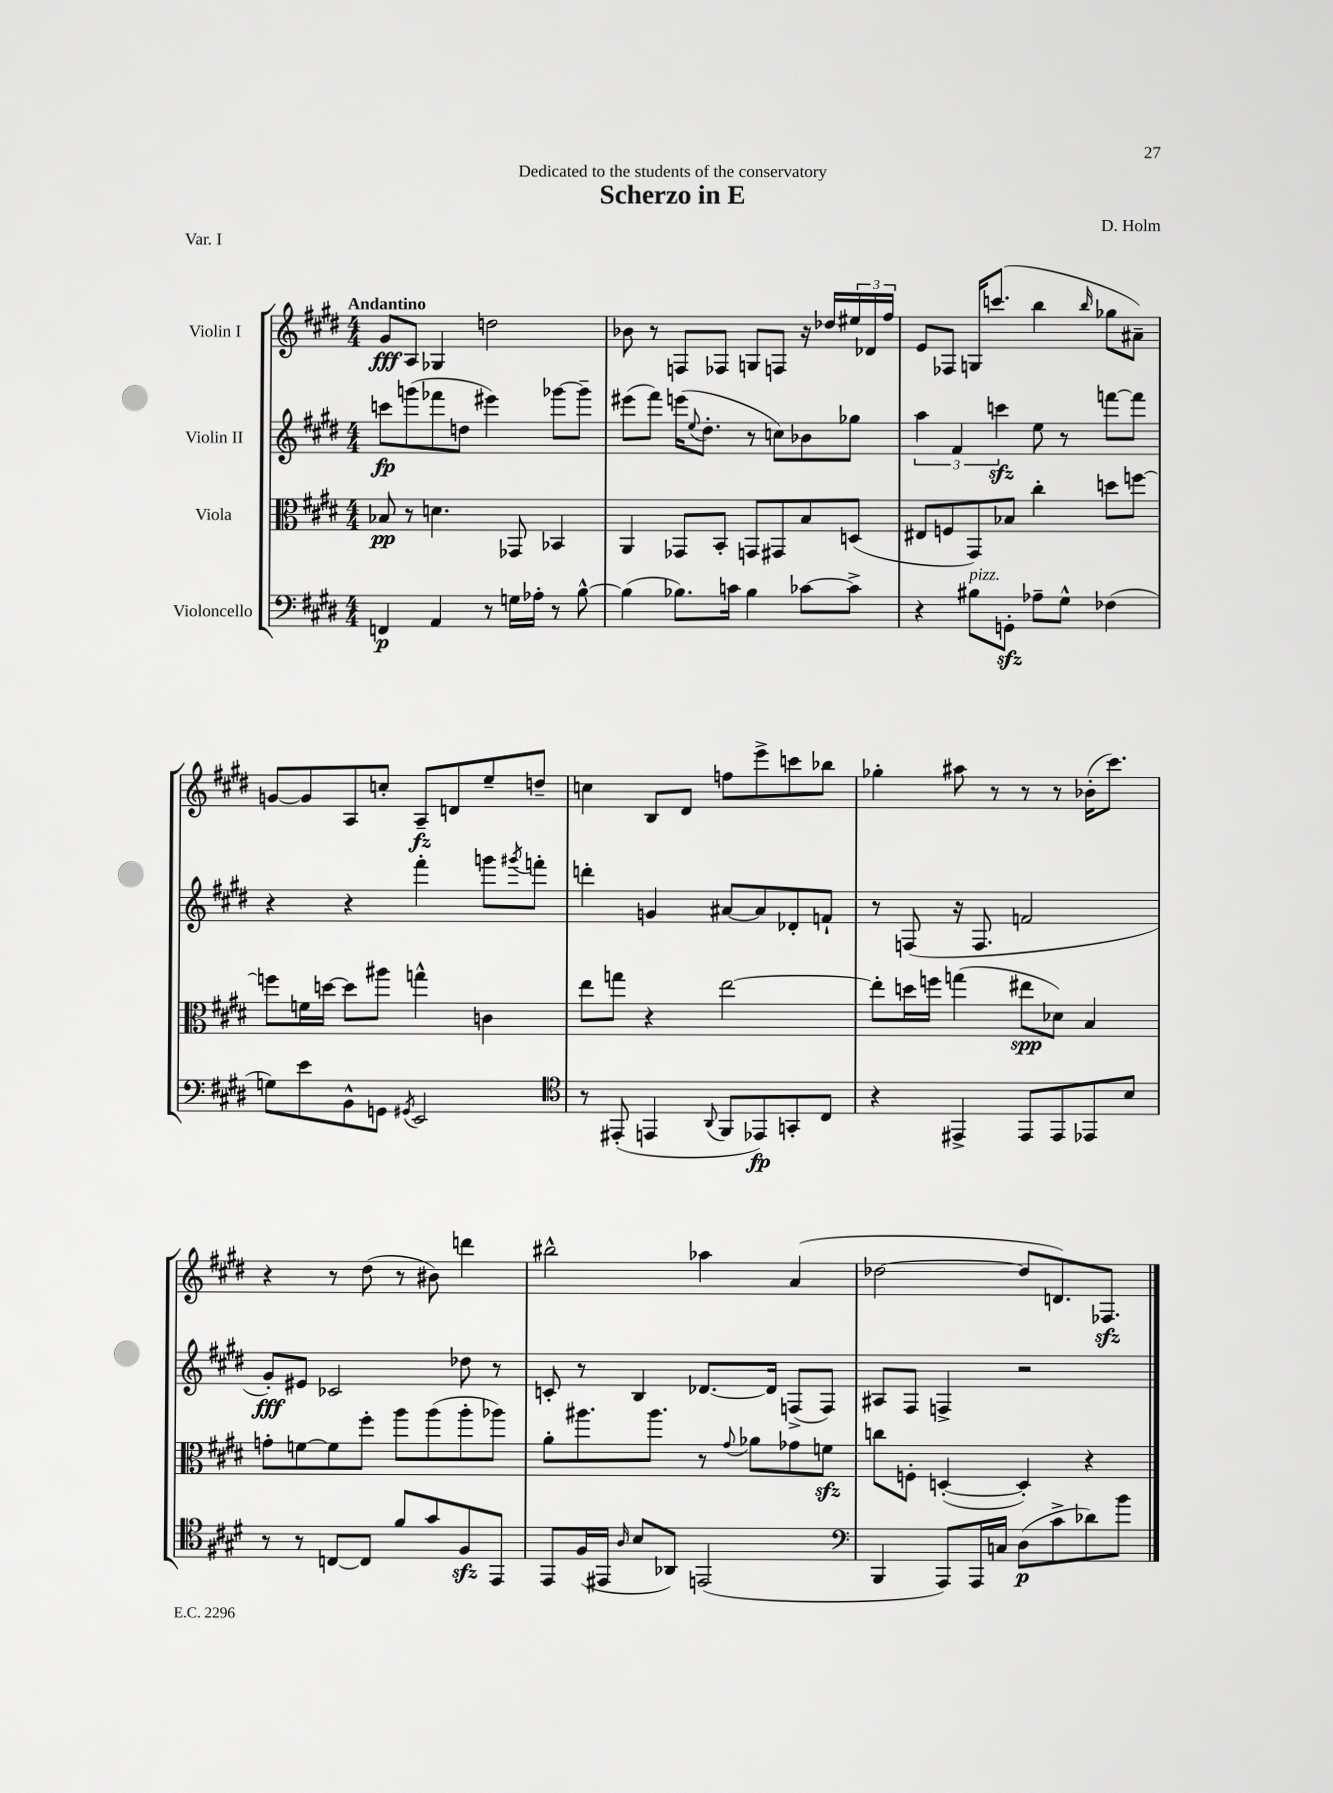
\header { title = "Scherzo in E" composer = "D. Holm" dedication = "Dedicated to the students of the conservatory" piece = "Var. I" }
<<
\new StaffGroup <<
\new Staff = "s0" \with { instrumentName = "Violin I" } {
    \clef treble \key e \major \numericTimeSignature \time 4/4 \tempo "Andantino"
    gis'8\fff a8 ges4 d''2 |
    bes'8 r8 f8 fes8 g8 f8 r16 des''16 \tuplet 3/2 { eis''16 des'16 fis''16 } |
    e'8 fes8 g16 c'''8.( b''4 \grace { b''16 } ges''8 ais'8--) |
    g'8~ g'8 a8 c''8-. a8--\fz d'8 e''8-- d''8-- |
    c''4 b8 dis'8 f''8 e'''8-> c'''8 bes''8 |
    ges''4-. ais''8 r8 r8 r8 bes'16-.( cis'''8.) |
    r4 r8 dis''8( r8 bis'8) d'''4 |
    bis''2-^ aes''4 a'4( |
    des''2~ des''8 d'8.) fes8.\sfz \bar "|." |
}
\new Staff = "s1" \with { instrumentName = "Violin II" } {
    \clef treble \key e \major \numericTimeSignature \time 4/4
    c'''8\fp g'''8( fes'''8 d''8 eis'''4) ges'''8~ ges'''8-- |
    eis'''8( fis'''8) e'''16( \appoggiatura { e''8 } dis''8.-. r8 c''8) bes'8 ges''8 |
    \tuplet 3/2 { a''4 fis'4 c'''4\sfz } e''8 r8 f'''8~ f'''8 |
    r4 r4 fis'''4-. g'''8 \acciaccatura { gis'''8 } f'''8-. |
    d'''4-. g'4 ais'8~ ais'8 des'8-. f'8-! |
    r8 f8( r16 f8. f'2 |
    gis'8-.\fff) eis'8 ces'2 des''8 r8 |
    c'8-. r8 b4 des'8.~ des'16 f8->( f8) |
    ais8 fis8 f4-> r2 \bar "|." |
}
\new Staff = "s2" \with { instrumentName = "Viola" } {
    \clef alto \key e \major \numericTimeSignature \time 4/4
    bes8\pp r8 d'4. ges,8 bes,4 |
    a,4 ges,8 b,8-. g,8 gis,8 b8 d8( |
    eis8 f8 gis,8) bes8 cis''4-. d''8 f''8~ |
    f''8 f'16 d''16~ d''8 ais''8 g''4-^ c'4 |
    e''8 g''8 r4 e''2~ |
    e''8-. d''16 f''16 g''4( eis''8\spp des'8) b4 |
    g'8-. f'8~ f'8 fis''8-. a''8 a''8( a''8-. aes''8) |
    a'8-. ais''8. ais''8. r8 \appoggiatura { gis'8 } aes'8 ges'8 f'8\sfz |
    c''8 f8-. d4~-.( d4-.) r4 \bar "|." |
}
\new Staff = "s3" \with { instrumentName = "Violoncello" } {
    \clef bass \key e \major \numericTimeSignature \time 4/4
    f,4\p a,4 r8 g16 aes16-. r8 b8~-^ |
    b4( bes8.) c'16 bes4 ces'8~ ces'8-> |
    r4 bis8^\markup { \italic "pizz." } g,8-.\sfz aes8-- gis8-^ fes4( |
    g8) e'8 b,8-^ g,8 \acciaccatura { gis,8 } e,2 |
    \clef tenor r8 eis,8-.( e,4 \appoggiatura { a,8 } fis,8 ees,8\fp) g,8-. cis8 |
    r4 eis,4-> eis,8 eis,8 ees,8 b8 |
    r8 r8 c8~ c8 fis'8 gis'8 fis8\sfz e,8 |
    e,8 fis16( eis,16 \grace { a16 } b8 aes,8) e,2( |
    \clef bass b,,4 a,,8) a,,16 c16 dis8\p( cis'8-> des'8) b'8 \bar "|." |
}
>>
>>
\layout { \context { \Score \remove "Bar_number_engraver" } }
